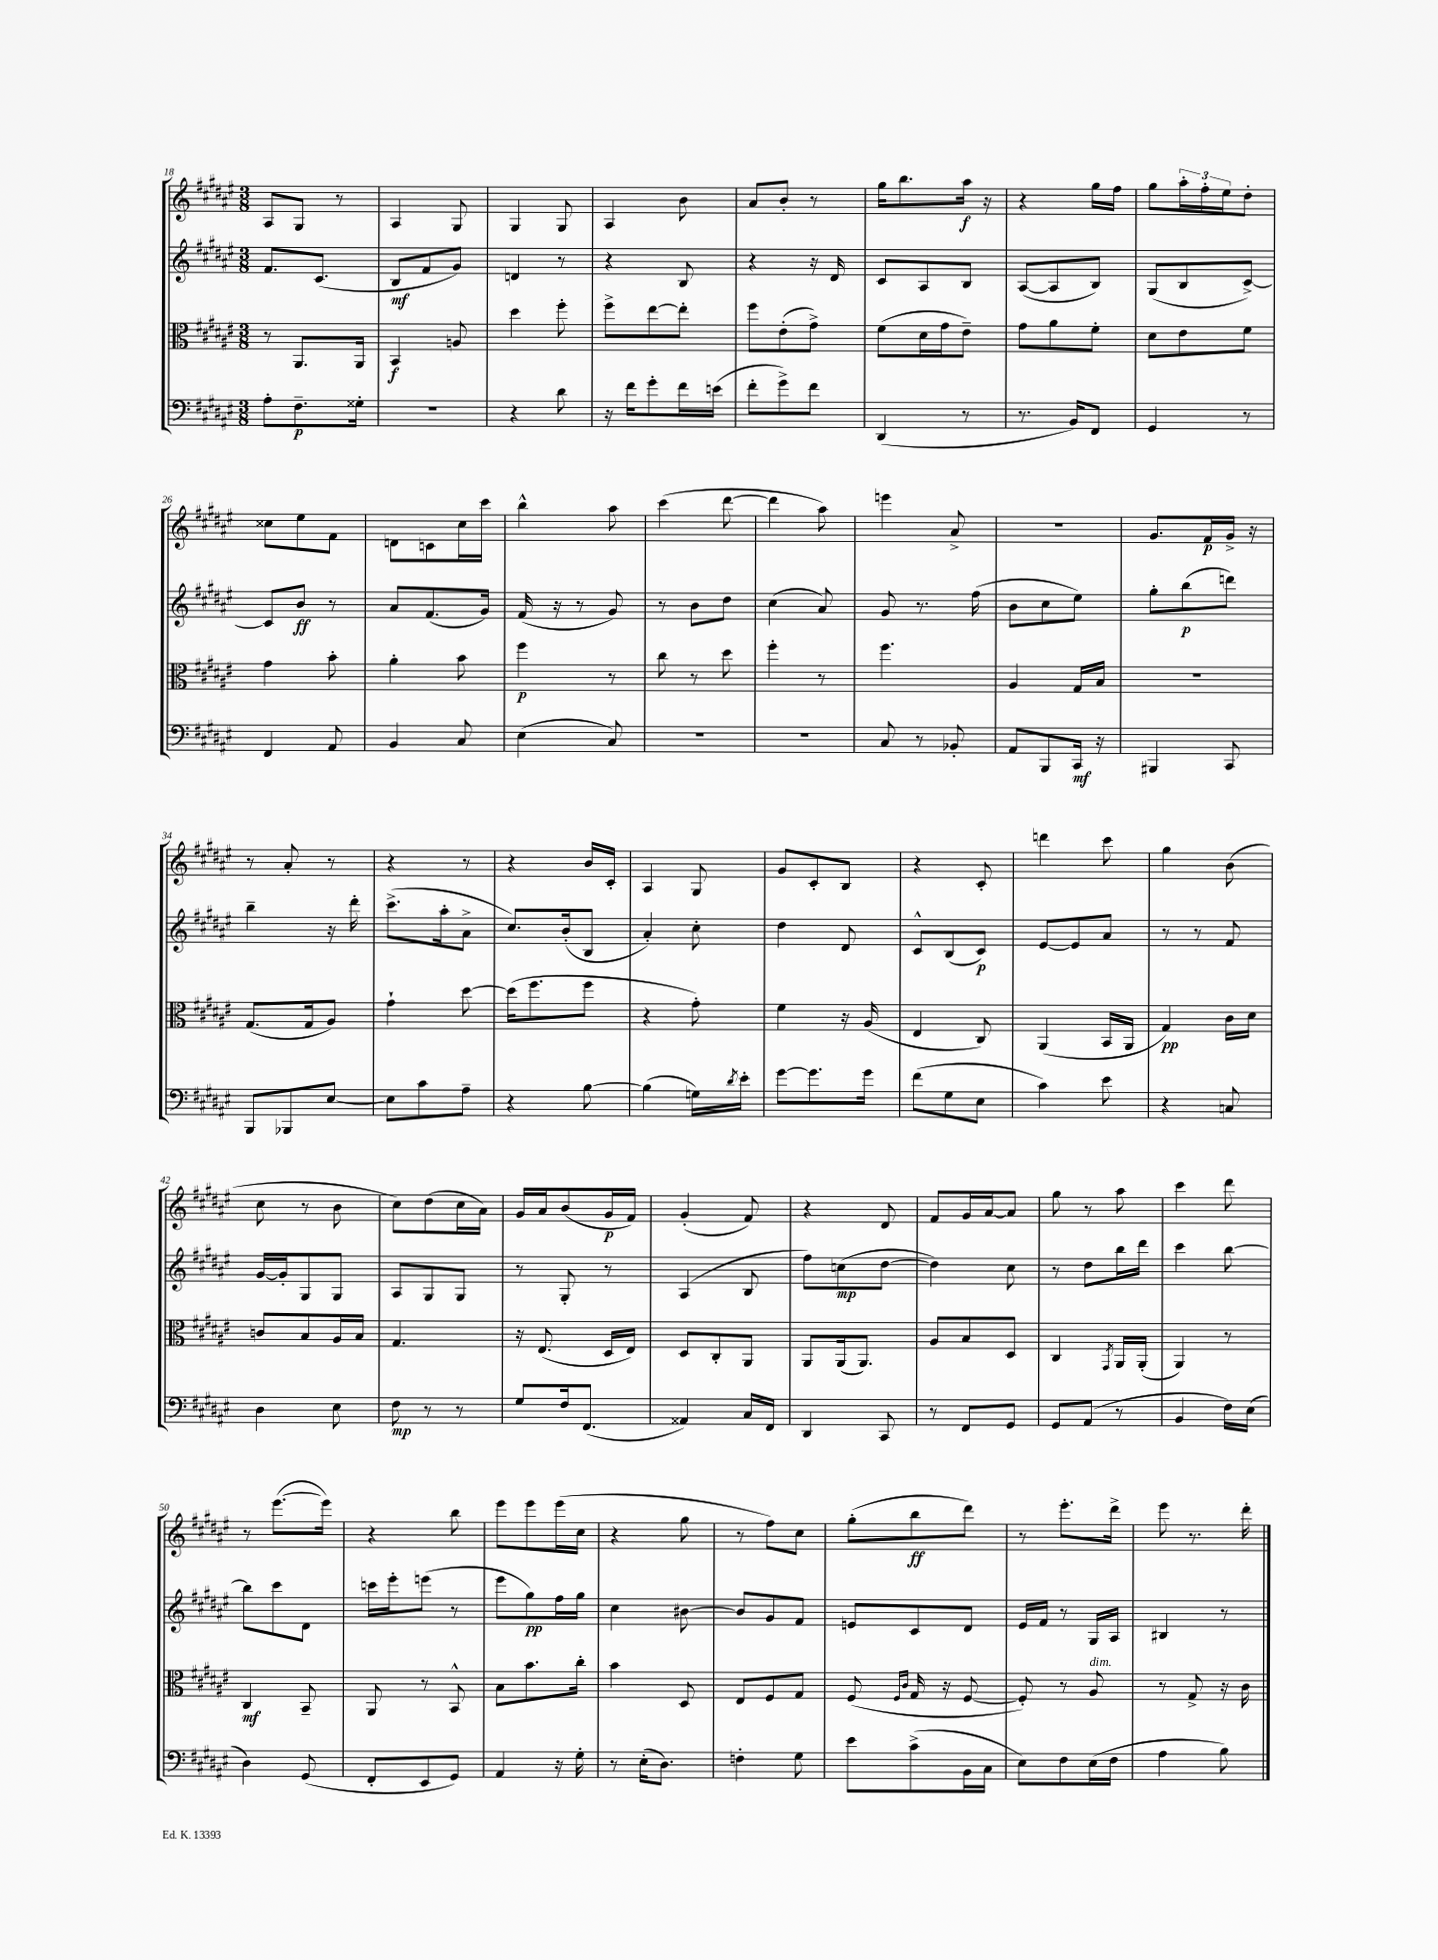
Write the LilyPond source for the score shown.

<<
\new StaffGroup <<
\new Staff = "s0" {
    \clef treble \key fis \major \numericTimeSignature \time 3/8
    ais8 gis8 r8 |
    ais4 gis8 |
    gis4 gis8 |
    ais4 b'8 |
    ais'8 b'8-. r8 |
    gis''16 b''8. ais''16\f r16 |
    r4 gis''16 fis''16 |
    gis''8 \tuplet 3/2 { ais''16-. fis''16-. eis''16 } dis''8-. |
    cisis''8 eis''8 fis'8 |
    d'8 c'8 cis''16 cis'''16 |
    b''4-^ ais''8 |
    cis'''4( dis'''8~ |
    dis'''4 ais''8) |
    e'''4 ais'8-> |
    R4. |
    gis'8. fis'16\p gis'16-> r16 |
    r8 ais'8-. r8 |
    r4 r8 |
    r4 b'16 cis'16-. |
    ais4 gis8 |
    gis'8 cis'8-. b8 |
    r4 cis'8-. |
    d'''4 cis'''8 |
    gis''4 b'8( |
    cis''8 r8 b'8 |
    cis''8) dis''8( cis''16 ais'16) |
    gis'16 ais'16 b'8( gis'16\p fis'16) |
    gis'4-.( fis'8) |
    r4 dis'8 |
    fis'8 gis'16 ais'16~ ais'8 |
    gis''8 r8 ais''8 |
    cis'''4 dis'''8 |
    r8 eis'''8.~( eis'''16) |
    r4 b''8 |
    eis'''8 eis'''8 eis'''16( cis''16 |
    r4 gis''8 |
    r8 fis''8) cis''8 |
    gis''8-.( b''8\ff dis'''8) |
    r8 eis'''8.-. dis'''16-> |
    eis'''8 r8. dis'''16-. \bar "|." |
}
\new Staff = "s1" {
    \clef treble \key fis \major \numericTimeSignature \time 3/8
    fis'8. cis'8.( |
    b8\mf fis'8 gis'8) |
    d'4 r8 |
    r4 b8 |
    r4 r16 dis'16 |
    cis'8 ais8 b8 |
    ais8~( ais8 b8) |
    gis8( b8 cis'8~->) |
    cis'8 b'8\ff r8 |
    ais'8 fis'8.( gis'16) |
    fis'16( r16 r8 gis'8) |
    r8 b'8 dis''8 |
    cis''4( ais'8) |
    gis'8 r8. fis''16( |
    b'8 cis''8 eis''8) |
    gis''8-. b''8\p( d'''8) |
    b''4-- r16 dis'''16-. |
    cis'''8.->( ais''16-. ais'8-> |
    cis''8.) b'16-.( b8 |
    ais'4-.) cis''8-. |
    dis''4 dis'8 |
    cis'8-^ b8( cis'8\p) |
    eis'8~ eis'8 ais'8 |
    r8 r8 fis'8 |
    gis'16~ gis'16-. gis8 gis8 |
    ais8 gis8 gis8 |
    r8 gis8-. r8 |
    ais4( b8 |
    fis''8) c''8\mp( dis''8~ |
    dis''4) cis''8 |
    r8 dis''8 b''16 dis'''16 |
    cis'''4 b''8~ |
    b''8 cis'''8 dis'8 |
    c'''16 eis'''16-. e'''8( r8 |
    eis'''8 gis''8\pp) fis''16 gis''16 |
    cis''4 bis'8~ |
    bis'8 gis'8 fis'8 |
    e'8 cis'8 dis'8 |
    eis'16 fis'16 r8 gis16 ais16 |
    bis4 r8 \bar "|." |
}
\new Staff = "s2" {
    \clef alto \key fis \major \numericTimeSignature \time 3/8
    r8 ais,8. ais,16 |
    b,4\f a8 |
    dis''4 fis''8-. |
    fis''8-> eis''8~ eis''8-. |
    fis''8 eis'8-.( gis'8->) |
    fis'8( dis'16 gis'16 eis'8--) |
    gis'8 ais'8 fis'8-. |
    dis'8 eis'8 fis'8 |
    gis'4 b'8-. |
    ais'4-. b'8 |
    fis''4\p r8 |
    cis''8 r8 dis''8 |
    fis''4-. r8 |
    fis''4. |
    ais4 gis16 b16 |
    R4. |
    gis8.( gis16 ais8) |
    gis'4-! dis''8~ |
    dis''16( fis''8. fis''8 |
    r4 gis'8-.) |
    fis'4 r16 ais16( |
    eis4 cis8) |
    ais,4( b,16 ais,16 |
    gis4\pp) cis'16 dis'16 |
    c'8 b8 ais16 b16 |
    gis4. |
    r16 eis8.( dis16 eis16) |
    dis8 cis8-. ais,8 |
    ais,8 ais,16( ais,8.) |
    ais8 b8 dis8 |
    cis4 \acciaccatura { gis,8 } ais,16 ais,16-.( |
    ais,4) r8 |
    cis4\mf b,8-- |
    ais,8 r8 b,8-^ |
    b8 b'8. cis''16-. |
    b'4 dis8 |
    eis8 fis8 gis8 |
    fis8( \grace { fis16 cis'16 } gis16 r16 fis8~ |
    fis8-.) r8 ais8^\markup { \italic "dim." } |
    r8 gis8-> r16 cis'16 \bar "|." |
}
\new Staff = "s3" {
    \clef bass \key fis \major \numericTimeSignature \time 3/8
    ais8-. fis8.--\p gisis16-. |
    R4. |
    r4 dis'8 |
    r16 fis'16 gis'8-. fis'16 e'16( |
    fis'8-. gis'8->) fis'8 |
    dis,4( r8 |
    r8. b,16) fis,8 |
    gis,4 r8 |
    fis,4 ais,8 |
    b,4 cis8 |
    eis4( cis8) |
    R4. |
    R4. |
    cis8 r8 bes,8-. |
    ais,8 b,,8 cis,16\mf r16 |
    bis,,4 cis,8 |
    b,,8 bes,,8 eis8~ |
    eis8 cis'8 ais8-- |
    r4 b8~ |
    b4( g16) \acciaccatura { dis'8 } eis'16-. |
    gis'8~ gis'8. gis'16 |
    fis'8( gis8 eis8 |
    cis'4) eis'8 |
    r4 c8 |
    dis4 eis8 |
    fis8\mp r8 r8 |
    gis8 fis16 fis,8.( |
    aisis,4) cis16 fis,16 |
    dis,4 cis,8 |
    r8 fis,8 gis,8 |
    gis,8 ais,8( r8 |
    b,4 fis16) eis16( |
    dis4) gis,8( |
    fis,8-. eis,8 gis,8) |
    ais,4 r16 gis16-. |
    r8 eis16-.( dis8.) |
    f4-. gis8 |
    eis'8 cis'8->( b,16 cis16 |
    eis8) fis8 eis16( fis16 |
    ais4 b8) \bar "|." |
}
>>
>>
\layout { \context { \Score currentBarNumber = #18 } }
